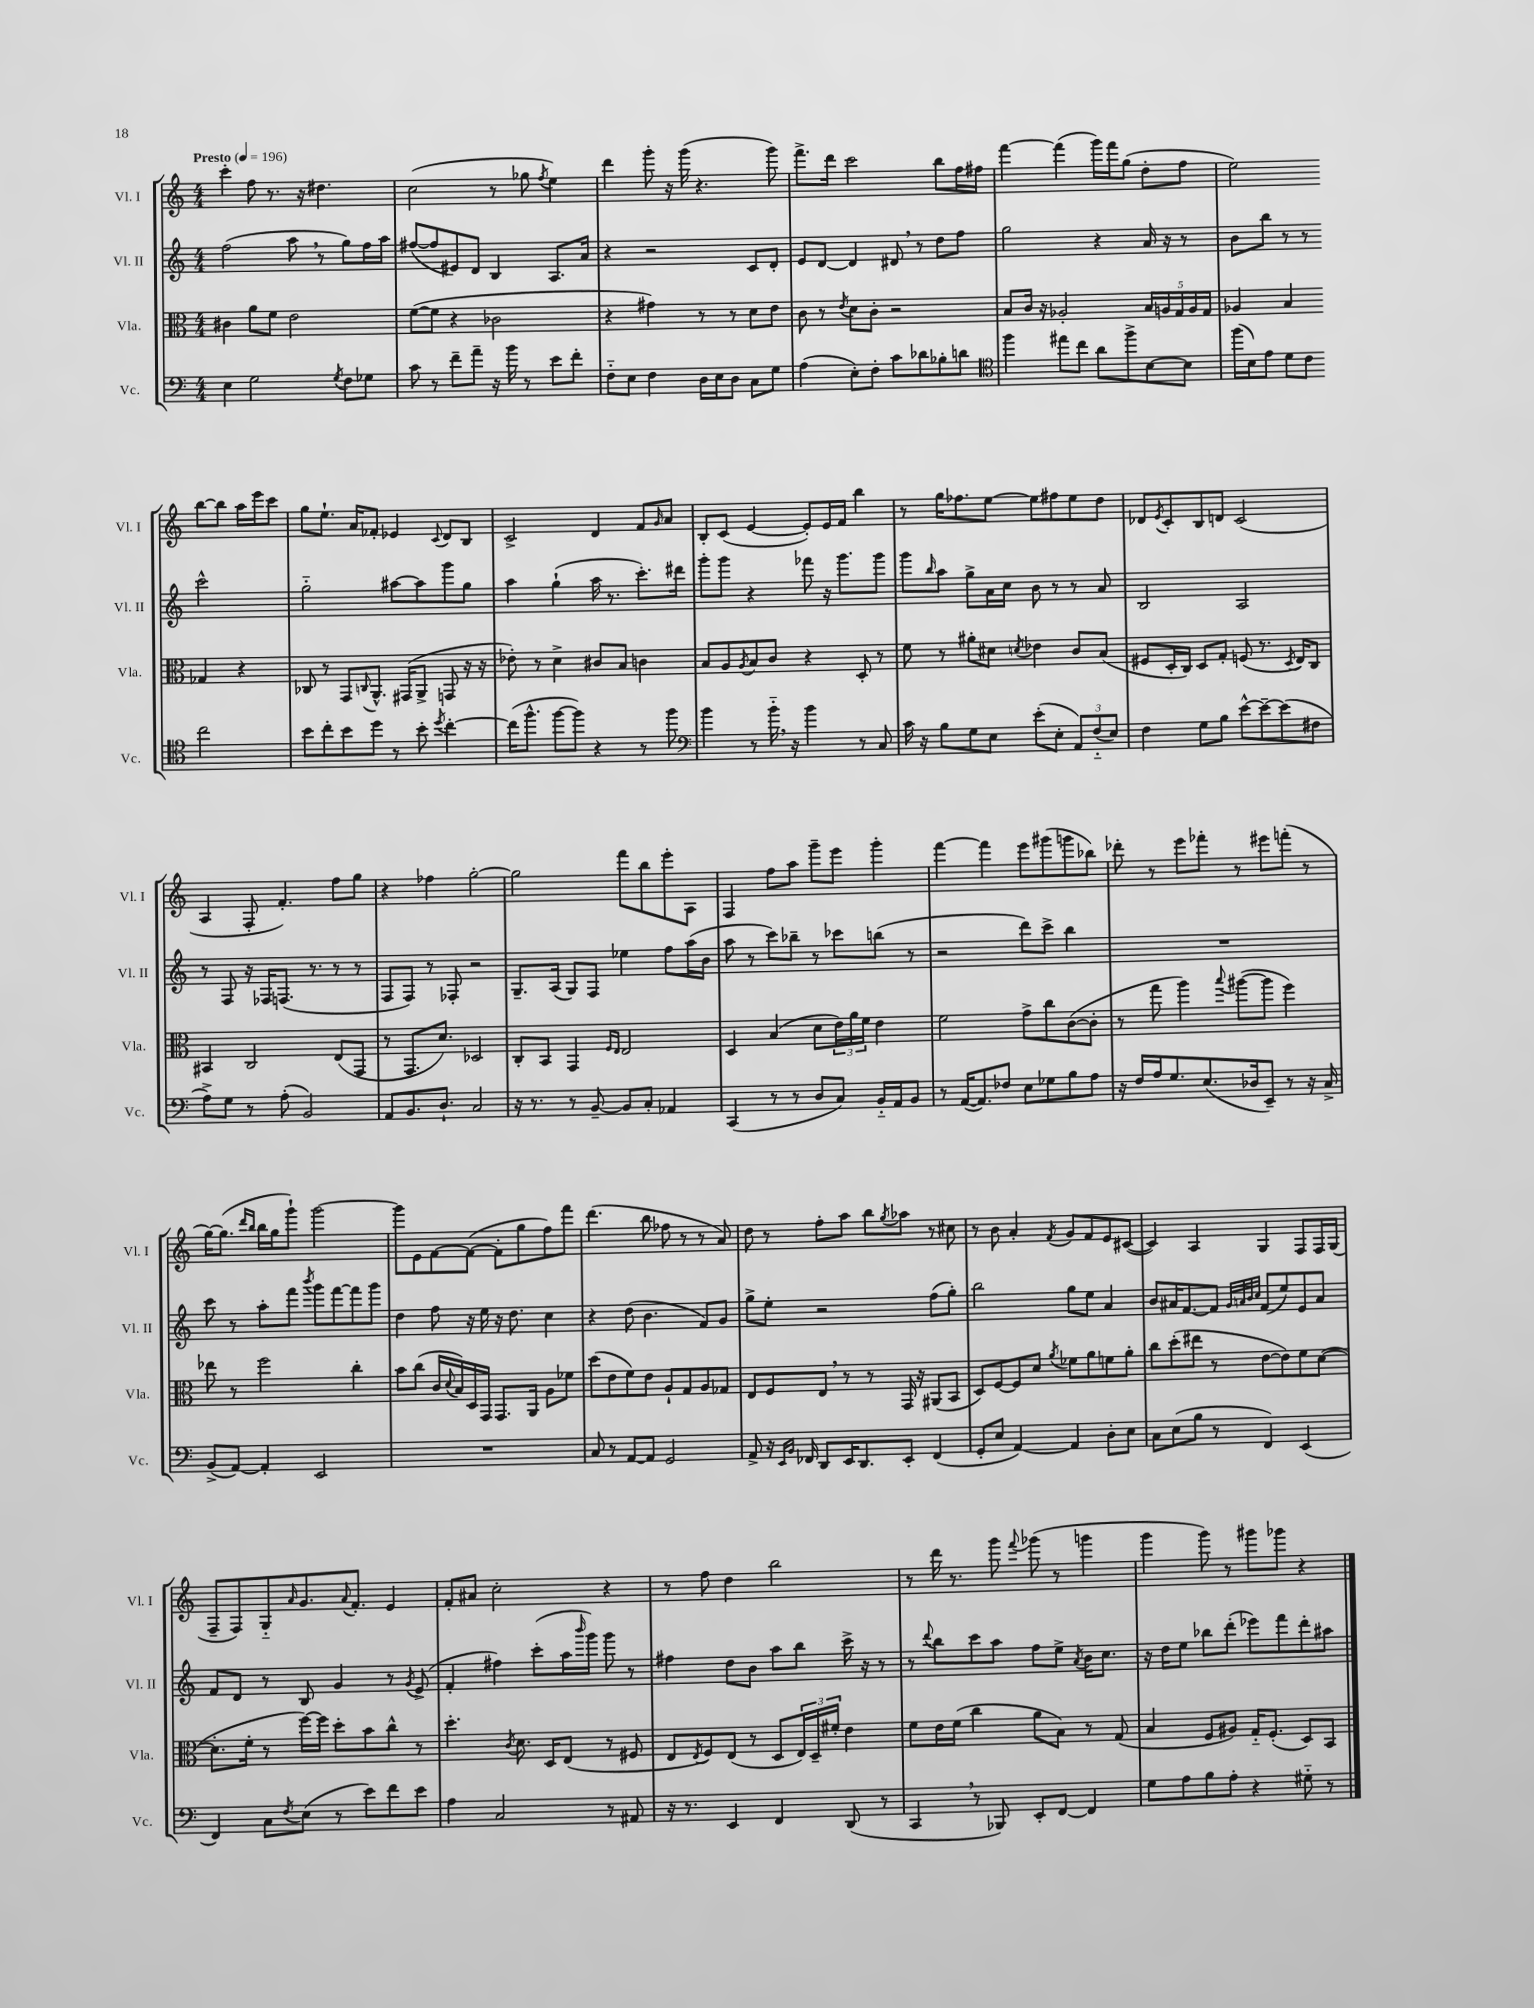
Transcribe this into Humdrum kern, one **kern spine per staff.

**kern	**kern	**kern	**kern
*part4	*part3	*part2	*part1
*staff4	*staff3	*staff2	*staff1
*I"Vc.	*I"Vla.	*I"Vl. II	*I"Vl. I
*I'Vc.	*I'Vla.	*I'Vl. II	*I'Vl. I
*clefF4	*clefC3	*clefG2	*clefG2
*k[]	*k[]	*k[]	*k[]
*M4/4	*M4/4	*M4/4	*M4/4
*MM196	*MM196	*MM196	*MM196
=1	=1	=1	=1
!	!	!	!LO:TX:a:B:t=Presto
4E\	4c#X\	(2ff\	4ccc'\
2G\	8a\L	.	8ff\
.	8f\J	.	8.r
.	2e\	8aa,\	.
.	.	.	16r
.	.	8r	4.dd#X\
8qG/	.	.	.
8F\L	.	8gg\L)	.
8G-X\J	.	16ff\L	.
.	.	16aa\JJ	.
=2	=2	=2	=2
8c\	([8f\L	([8ff#X/L	(2cc\
8r	8f\J]	8ff#/]	.
8f~\L	4r	8e#X/)	.
8a~\J	.	8d/J	.
16r	2c-X\	4B/	8r
16b\	.	.	.
8r	.	.	8gg-X\
.	.	.	8qff/
8e\L	.	8.A/L	4ee\)
8f'\J	.	.	.
.	.	16a/Jk	.
=3	=3	=3	=3
8F\L	4r	4r	4ddd\
8E\J	.	.	.
4F\	4g#X\)	2r	8ggg'\
.	.	.	16r
.	.	.	(16ggg\
16D\LL	8r	.	4.r
16E\J	.	.	.
8D\J	8r	.	.
8C\L	8d\L	8c/L	.
8G\J	8e\J	8d'/J	8ggg\)
=4	=4	=4	=4
(4A\	8c\	8e/L	8.fff^\L
.	8r	[8d/J	.
.	.	.	16ddd\Jk
.	8qe/	.	.
8E'\L)	8d\L	4d/]	2ccc\
8F'\J	8c'\J	.	.
8c\L	2r	8d#X,/	.
8d-X\	.	8r	.
8B-X'\	.	8dd\L	8bb\L
8dn\J	.	8ff\J	16ff\L
.	.	.	16ff#X\JJ
=5	=5	=5	=5
*clefC4	*	*	*
4ff\	8B/L	2gg\	[4fff\
.	16c/Jk	.	.
.	16r	.	.
8ee#X\L	2A-X'/	.	(4fff\]
8cc\J	.	.	.
8a\L	.	4r	16ggg\LL)
.	.	.	16fff\J
8ff^\	.	.	(8gg\J
[8B\	20B/LL	16a/	8dd'\L
.	20An/	.	.
.	.	16r	.
.	20G/	.	.
8B\J]	.	8r	8ff\J
.	20A/	.	.
.	20G/JJ	.	.
=6	=6	=6	=6
(16ff\LL	4A-X/	8b\L	2ee\)
16B\J)	.	.	.
8e\J	.	8bb\J	.
8d\L	4B/	8r	.
8c\J	.	8r	.
2cc\	4G-X/	2ccc^^\	[8bb\L
.	.	.	8bb\J]
.	4r	.	16aa\LL
.	.	.	16eee\J
.	.	.	8ccc\J
!!LO:LB:g=z
=7	=7	=7	=7
8b\L	8C-X/	2gg\	8gg\L
8cc'\	8r	.	8.ee`\J
8b\	8GG/L	.	.
.	.	.	16a/KL
.	8qqCn/	.	.
8dd\J	8.AA^^/J	.	8f-X'/J
8r	.	[8aa#X\L	4e-X/
.	(16GG#X/KL	.	.
8b'\	8AA^/J	8aa#\]	.
8qdd/	.	.	8qqc/
[4cc'\	8GGn/	8ggg\	8d/L
.	16r	8gg\J	8B/J
.	16r	.	.
=8	=8	=8	=8
(16cc\KL]	8e-X'\)	4aa\	2c^/
8.ff^^\J	.	.	.
.	8r	.	.
[8ff\L	4d^\	(4gg`\	.
8ff\J])	.	.	.
4r	8c#X/L	16aa\	4d/
.	.	8.r	.
.	8B/J	.	.
8r	4cn\	8.ccc'\L)	8f/L
.	.	.	16qqg/
8ff\	.	.	8a/J
.	.	16ddd#X\Jk	.
=9	=9	=9	=9
*clefF4	*	*	*
4b\	8B/L	8ggg'\L	8B'/L
.	8A/	8ggg\J	(8c/J
.	8qA/	.	.
8r	8B/	4r	[4e/
16b,\	8c/J	.	.
16r	.	.	.
4b\	4r	8fff-X\	8e'/L])
.	.	16r	16e/L
.	.	8.ggg\L	16f/JJ
8r	8D'/	.	4bb\
8C/	8r	8ggg\J	.
=10	=10	=10	=10
16c\	8f\	8ggg\L	8r
16r	.	.	.
.	.	16qqbb/	.
8B\L	8r	8aa\J	16gg\KL
.	.	.	8.ff-X\
8G\	8a#X'\L	8gg^\L	.
8E\J	8d#X\J	16a\L	[8ee\J
.	.	16cc\JJ	.
.	8qdn/	.	.
(8e'\L	4e-X\	8b\	8ee\L]
8E'\J	.	8r	8ff#X\
12AA/L)	8c/L	8r	8ee\
(12F/	.	.	.
.	(8B/J	8a/	8dd\J
12E/J)	.	.	.
=11	=11	=11	=11
4F\	8F#X/L	2B/	8d-X/L
.	.	.	8qe/
.	16D'/L	.	8c'/
.	16C/JJ)	.	.
8G\L	8D/L	.	8B/
8B\J	8G'/J	.	8dn/J
[8e^^\L	(8Fn/	2A/	(2c/
8e~\_	8.r	.	.
(8e\]	.	.	.
.	8qD/	.	.
.	16E/KL)	.	.
8F#X\J	8C/J	.	.
!!LO:LB:g=z
=12	=12	=12	=12
8A^\L)	4BB#X/	8r	4A/
8G\J	.	8F/	.
8r	2C/	16r	8F'/
.	.	16F-X/KL	.
(8A'\	.	(8.Fn/J	4.f'/)
2BB/)	.	.	.
.	.	8.r	.
.	(8E/L	8r	8ff\L
.	8GG/J	8r	8gg\J
=13	=13	=13	=13
8AA/L	8r	8F/L	4r
8.BB/	8.GG/L	8F/J)	.
.	.	8r	4ff-X\
8.D`/J	8.d/J)	.	.
.	.	8F-X'/	.
2C/	2D-X/	2r	[2gg'\
=14	=14	=14	=14
16r	8C'/L	8.G~/L	2gg\]
8.r	.	.	.
.	8BB/J	.	.
.	.	(16A/Jk	.
8r	4GG/	8G/L)	.
[8BB~/	.	8F/J	.
.	16qqF/LL	.	.
.	16qqE/JJ	.	.
8BB/L]	2E/	4ee-X\	8fff\L
8C'/J	.	.	8bb\
4AA-X/	.	8ff\L	8eee'\
.	.	(16aa\L	8A\J
.	.	16b\JJ	.
=15	=15	=15	=15
(4CC/	4D/	8aa\	4F/
.	.	8r	.
8r	(4B/	8ccc\L)	8ff\L
8r	.	8bb-X~\J	8aa\J
8D/L	8d\L	8r	8ggg~\L
8C/J)	24e\L)	8ccc-X\L	8eee\J
.	24a\	.	.
.	24f\JJ	.	.
16BB/LL	4e\	(8bbn\J	4ggg'\
16AA/J	.	.	.
8BB/J	.	8r	.
=16	=16	=16	=16
8r	2f\	2r	[4fff\
([16AA/KL	.	.	.
8.AA/])	.	.	.
.	.	.	4fff\]
8F-X/J	.	.	.
8E\L	8g^\L	8ddd\L)	8eee\L
8G-X\	8cc\	8ccc^\J	(8ggg#X\
8B\	([8c\	4bb\	8gggn\
8A\J	8c'\J]	.	8bb-X\J)
=17	=17	=17	=17
16r	8r	1r	8ddd-X'\
16F/LL	.	.	.
16A/J	8gg\	.	8r
8.G/	.	.	.
.	4aa\)	.	8eee\L
(8.E/	.	.	8fff-X'\J
.	8qqbb/	.	.
.	([8aa#X\L	.	8r
16D-X/k	.	.	.
8EE~/J)	8aa#\J]	.	8eee#X\L
8r	4ff\)	.	(8fffn'\J
16r	.	.	8r
16C^/	.	.	.
!!LO:LB:g=z
=18	=18	=18	=18
(8BB^/L	8ee-X\	8ccc\	[16gg\KL)
.	.	.	(8.gg\J]
[8AA/J)	8r	8r	.
.	.	.	16qqddd/LL
.	.	.	16qqbb/JJ
4AA'/]	2ff\	8aa'\L	16bb\LL
.	.	.	16gg\J
.	.	8fff\J	8ggg`\J)
.	.	8qbbb/	.
2EE/	.	8ggg\L	[2ggg\
.	.	[8fff\	.
.	4cc'\	8fff\]	.
.	.	8ggg\J	.
=19	=19	=19	=19
1r	8b\L	4dd\	8ggg\L]
.	(8cc\J	.	8e\
.	16c/LL	8ff\	[8f\
.	8qqd/	.	.
.	16B/)	.	.
.	16D/	16r	(8f\J_
.	16GG/JJ	16ee\	.
.	8.GG/L	16r	8f'\L]
.	.	8.dd\	.
.	.	.	8gg\
.	16AA/Jk	.	.
.	8A\L	4cc\	8ff\)
.	8f-X\J	.	8fff\J
=20	=20	=20	=20
8C/	(8dd\L	4r	(4.ddd\
8r	8e\	.	.
[8AA/L	8f\)	(8dd\	.
8AA/J]	8e\J	4.b\	8bb\
2GG/	8A`/L	.	8ff-X\
.	8G/	.	8r
.	8A/	8f/L)	8r
.	8G-X/J	8g/J	8a/)
=21	=21	=21	=21
8AA^/	8E/L	8gg^\L	8dd\
16r	8F/	8ee'\J	8r
16qqEE/LL	.	.	.
16qqBB/JJ	.	.	.
16FF-X/	.	.	.
8DD/L	8E,/J	2r	8ff'\L
16EE/K	8r	.	8aa\J
8.DD/	.	.	.
.	8r	.	8bb\L
.	.	.	8qgg/
8EE'/J	16GG/	.	8aa-X\J
.	16r	.	.
(4FF-/	(8AA#X/L	(8ff\L	8r
.	8BB/J	8gg'\J)	8cc#X\
=22	=22	=22	=22
8GG'/L	8D/L)	2bb\	8r
8E/J	[8F/	.	8b\
[4AA/)	8F/]	.	4a'/
.	8d/J	.	.
.	8qa/	.	8qf/
4AA/]	8f-X\L	8gg\L	8g/L
.	8a\	8ee\J	8f/
8D'\L	8fn\	4a/	8e/
8E\J	8a'\J	.	([8c#X/J
=23	=23	=23	=23
8C\L	8cc\L	8b/L	4c#/])
(8E\	(8dd'\	16a#X/K	.
.	.	[8.f/	.
8B\J	8ee#X\J	.	4A/
8r	8r	8f/J]	.
.	.	32qqg/LLL	.
.	.	32qqan/	.
.	.	32qqb/	.
.	.	32qqcc/JJJ	.
4FF/)	[8e\L	(8f/L	4G/
.	8e\])	8ee/)	.
(4EE/	8f\	8e/	8F/L
.	([8d\J	8a/J	16F/L
.	.	.	(16G/JJ
!!LO:LB:g=z
=24	=24	=24	=24
4FF/)	8.d'\L]	8f/L	8F~/L
.	.	8d/J	8F/)
.	16f'\Jk	.	.
8C\L	8r	8r	8G/
8qF/	.	.	16qqa/
(8E\J	[16ff\LL)	8B/	8.g/
.	16ff\JJ]	.	.
8r	8dd'\L	4g/	.
.	.	.	8qqa/
.	.	.	8.f'/J
8e\L)	8b\	.	.
8f\	8cc^^\J	8r	4e/
.	.	8qg/	.
8e\J	8r	(8e^/	.
=25	=25	=25	=25
4A\	4.dd'\	4f'/	8f'/L
.	.	.	8a#X/J
2C/	.	4ff#X\)	2cc'\
.	8qc/	.	.
.	8.d\	.	.
.	.	(8ccc'\L	.
.	16D/KL	.	.
.	(8E/J	16aa\L	.
.	.	16qqbbb/	.
.	.	16ggg\JJ)	.
8r	8r	8ggg\	4r
8AA#X/	8F#X/	8r	.
=26	=26	=26	=26
16r	8E/L	4ff#X\	8r
8.r	.	.	.
.	8qE/	.	.
.	8F/)	.	8ff\
4EE/	(8E/J	8dd\L	4dd\
.	8r	8b\J	.
4FF/	8D/L	8aa\L	2bb\
.	24E/L)	8bb\J	.
.	24D~/	.	.
.	24f#X'/JJ	.	.
(8DD/	4e\	16ccc^\	.
.	.	16r	.
8r	.	8r	.
=27	=27	=27	=27
4CC,/	8f\L	8r	8r
.	.	8qqddd/	.
.	16e\L	8bb\L	16ddd\
.	(16f\JJ	.	8.r
8r	4cc\	8ccc\	.
8BBB-X/)	.	8aa\J	8ggg\
.	.	.	8qqfff/
8EE'/L	8a\L	8ff\L	(8ggg-X\
[8FF/J	8B\J)	8ee^\J	8r
.	.	8qa/	.
4FF/]	8r	16b\KL	4gggn\
.	.	8.cc\J	.
.	(8G/	.	.
=28	=28	=28	=28
8G\L	4B/	16r	4ggg\
.	.	16dd\KL	.
8A\	.	8ee\J	.
8B\	8F/L	8bb-X\L	8ggg\)
8A'\J	8A#X/J)	(8ddd'\J	8r
4r	16G/KL	8eee-X\L)	8ggg#X\L
.	(8.F'/J	.	.
.	.	8fff\	8ggg-X\J
8G#X\	8D/L)	8ddd'\	4r
8r	8BB/J	8aa#X\J	.
==	==	==	==
*-	*-	*-	*-
